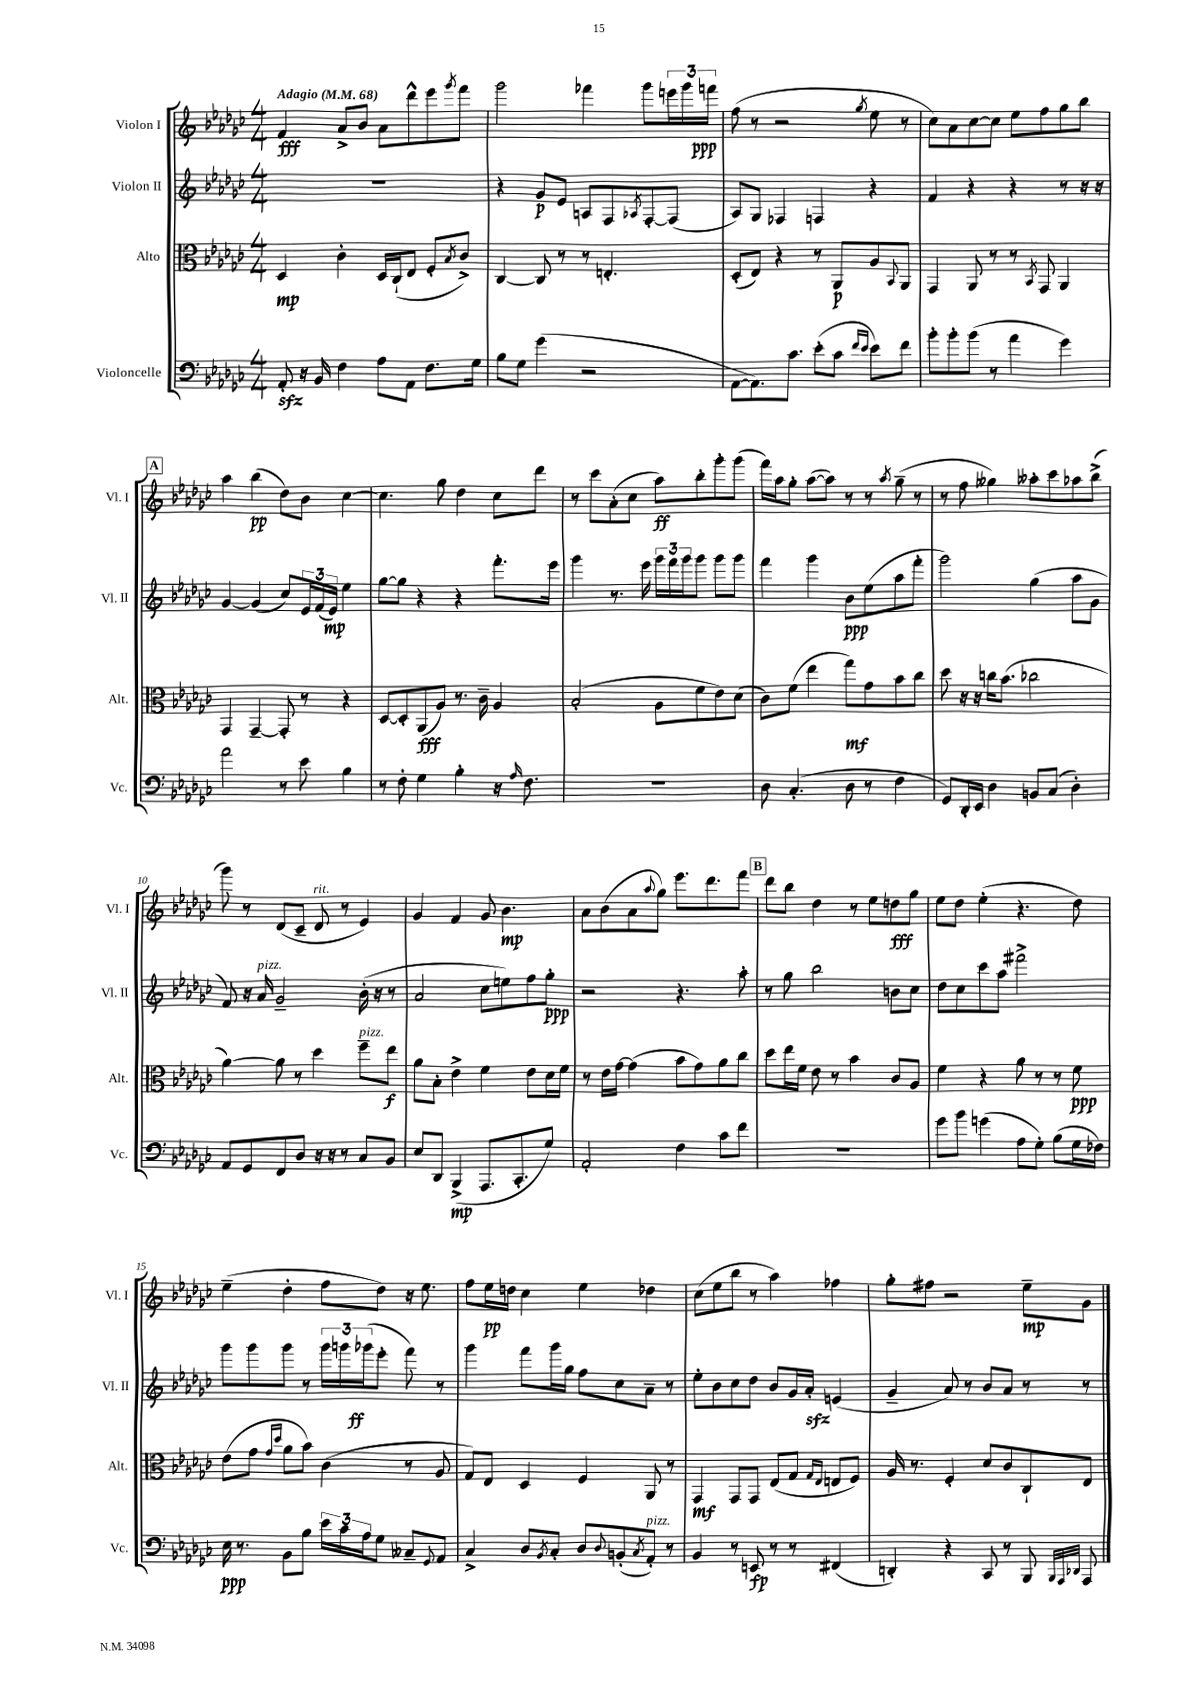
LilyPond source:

<<
\new StaffGroup <<
\new Staff = "s0" \with { instrumentName = "Violon I" shortInstrumentName = "Vl. I" } {
    \clef treble \key ges \major \numericTimeSignature \time 4/4 \tempo "Adagio" 4 = 68
    f'4\fff aes'8-> bes'8 aes'8 des'''8-^ ees'''8 \acciaccatura { ges'''8 } f'''8 |
    ges'''2 fes'''4 ges'''8 \tuplet 3/2 { e'''16 ges'''16 f'''16\ppp } |
    f''8( r8 r2 \acciaccatura { ges''8 } ees''8 r8 |
    ces''8) aes'8 ces''8~ ces''8 ees''8 f''8 ges''8 bes''8 |
    \mark \markup { \box "A" } aes''4 bes''4\pp( des''8) bes'8 ces''4~ |
    ces''4. ges''8 des''4 ces''8 des'''8 |
    r8 ces'''8 aes'8-.( ces''8 aes''8\ff) bes''8-. ges'''8-. ges'''8( |
    f'''16) aes''16 ges''8-. aes''8~( aes''8) r8 r8 \acciaccatura { aes''8 } ges''8--( r8 |
    r8 f''8 geses''4) aeses''8-. ces'''8 aes''8 bes''8->( |
    ges'''8) r8 des'8( ces'8-- des'8^\markup { \italic "rit." } r8 ees'4) |
    ges'4 f'4 ges'8 bes'4.\mp |
    aes'8 bes'8( aes'8 \appoggiatura { aes''8 } ges''8) ees'''8. des'''8. f'''8 |
    \mark \markup { \box "B" } des'''8 bes''8 des''4 r8 ees''8 d''8\fff ges''8 |
    ees''8 des''8 ees''4-.( r4. des''8) |
    ees''4--( des''4-. f''8 des''8) r16 ees''8. |
    f''8 ees''16\pp d''16 ces''4 ees''4 des''4 |
    ces''8( ees''8 bes''8 r8 aes''4) fes''4 |
    ges''8-. fis''8 r2 ees''8--\mp ges'8 \bar "|." |
}
\new Staff = "s1" \with { instrumentName = "Violon II" shortInstrumentName = "Vl. II" } {
    \clef treble \key ges \major \numericTimeSignature \time 4/4
    R1 |
    r4 ges'8\p ees'8 a8 f8 \acciaccatura { aes8 } f8~-. f8( |
    aes8) ges8 fes4 f4 r4 |
    f'4 r4 r4 r8 r16 r16 |
    \mark \markup { \box "A" } ges'4~ ges'4( ces''8) \tuplet 3/2 { ees'16 f'16( ees'16\mp) } ees''4 |
    ges''8~ ges''8 r4 r4 f'''8.-. ees'''16 |
    ges'''4 r8. ees'''16 \tuplet 3/2 { ges'''16 f'''16 ges'''16 } ges'''8 ges'''8 ges'''8 |
    f'''4 ges'''4 bes'8\ppp ees''8( aes''8 f'''8-. |
    ges'''2) ges''4( aes''8 ges'8 |
    f'8) r16 aes'16^\markup { \italic "pizz." } ges'2-- bes'16-.( r16 r8 |
    aes'2 ces''8 e''8) f''8 ges''8-.\ppp |
    r2 r4. aes''8-. |
    \mark \markup { \box "B" } r8 ges''8 bes''2 b'8 ces''8 |
    des''8 ces''8 ces'''8 aes''8 fis'''2-> |
    ges'''8 ges'''8 ges'''8 r8 \tuplet 3/2 { ges'''16 g'''16 ges'''16\ff( } ees'''8-. f'''8) r8 |
    ges'''4 f'''8 ges'''16 ges''16 f''8 ces''8 aes'8-- r8 |
    ees''8-. bes'8 ces''8 des''8 bes'8 ges'16 aes'16-.\sfz e'4( |
    ges'4-- aes'8) r8 bes'8 aes'8 r8 r8 \bar "|." |
}
\new Staff = "s2" \with { instrumentName = "Alto" shortInstrumentName = "Alt." } {
    \clef alto \key ges \major \numericTimeSignature \time 4/4
    des4\mp ces'4-. des16 ces16-!( ees8 f8-. \acciaccatura { bes8 } ces'8->) |
    ces4~ ces8 r8 r8 e4.-. |
    des8-.( ees8) r4 r8 aes,8\p aes8 \appoggiatura { bes,8 } aes,8 |
    ges,4 aes,8 r8 r8 \acciaccatura { bes,8 } ges,8 aes,4 |
    \mark \markup { \box "A" } ges,4 ges,4~-- ges,8-. r8 r4 |
    des8~ des8-. aes,8\fff( aes8) r8. ces'16-- aes4 |
    bes2-.( aes8 f'8 ees'8) des'8( |
    ces'8) f'8( ees''4 ges''8\mf) ges'8 bes'8 ces''8 |
    des''8 r16 r16 c''16 bes'8.( ces''2 |
    aes'4~) aes'8 r8 des''4 f''8--^\markup { \italic "pizz." } ees''8\f |
    aes'8 bes8-. ees'4-> f'4 ees'8 des'16 f'16 |
    r8 ees'16 ges'16~ ges'4( bes'8 ges'8) aes'8 ces''8 |
    \mark \markup { \box "B" } des''8 ees''16 f'16 ees'8 r8 bes'4 ces'8 aes8 |
    f'4 r4 aes'8 r8 r8 f'8\ppp |
    ees'8( ges'8 \grace { ges'16 des''16 } aes'8 bes'8) ces'4( r8 aes8 |
    ges8) ees8 des4 f4 aes,8 r8 |
    ges,4\mf ges,8 ges,8 ees8( ges8 \grace { ges16 ees16 } e8 f8) |
    aes16 r8. f4-. des'8 ces'8 ces8-! ees8 \bar "|." |
}
\new Staff = "s3" \with { instrumentName = "Violoncelle" shortInstrumentName = "Vc." } {
    \clef bass \key ges \major \numericTimeSignature \time 4/4
    aes,8-.\sfz r16 bes,16 f4 aes8 aes,8 f8. ges16 |
    bes8 ges8 ges'4( r2 |
    aes,8~ aes,8.) ces'8. ees'8-.( ces'8 \grace { f'16 ees'16 } ees'8) f'8 |
    bes'8-. bes'8-. bes'8( r8 aes'4 ges'4) |
    \mark \markup { \box "A" } aes'2 r8 ees'8 bes4 |
    r8 f8-. ges4 bes4-. r16 \grace { aes16 } f8. |
    R1 |
    des8 ces4.-.( des8 r8 f4 |
    ges,8) des,16-. ees,16 des4 b,8 ces8( des4-.) |
    aes,8 ges,8 f,8 des8 r16 r16 r8 ces8 bes,8 |
    ees8 des,8 bes,,4->\mp( aes,,8. ces,8.-. ges8) |
    aes,2-. f4 ces'8 f'8 |
    \mark \markup { \box "B" } R1 |
    ges'8 bes'8 g'4( aes8 ges8-.) bes8( ges16 fes16) |
    ees16\ppp r8. bes,8 bes8 \tuplet 3/2 { ees'16 ces'16 aes16 } ges8 ceses8-- \appoggiatura { ges,8 } aes,8 |
    ces4-> des8 \acciaccatura { bes,8 } ces8-. des8 \appoggiatura { des8 } b,8-.( \acciaccatura { ces8 } aes,8-.^\markup { \italic "pizz." }) r8 |
    bes,4 r8 e,8\fp r8 r8 fis,4( |
    d,4-.) r4 ces,8 r8 bes,,8 \grace { bes,,32 aes,,32 des,32 } aes,,8 \bar "|." |
}
>>
>>
